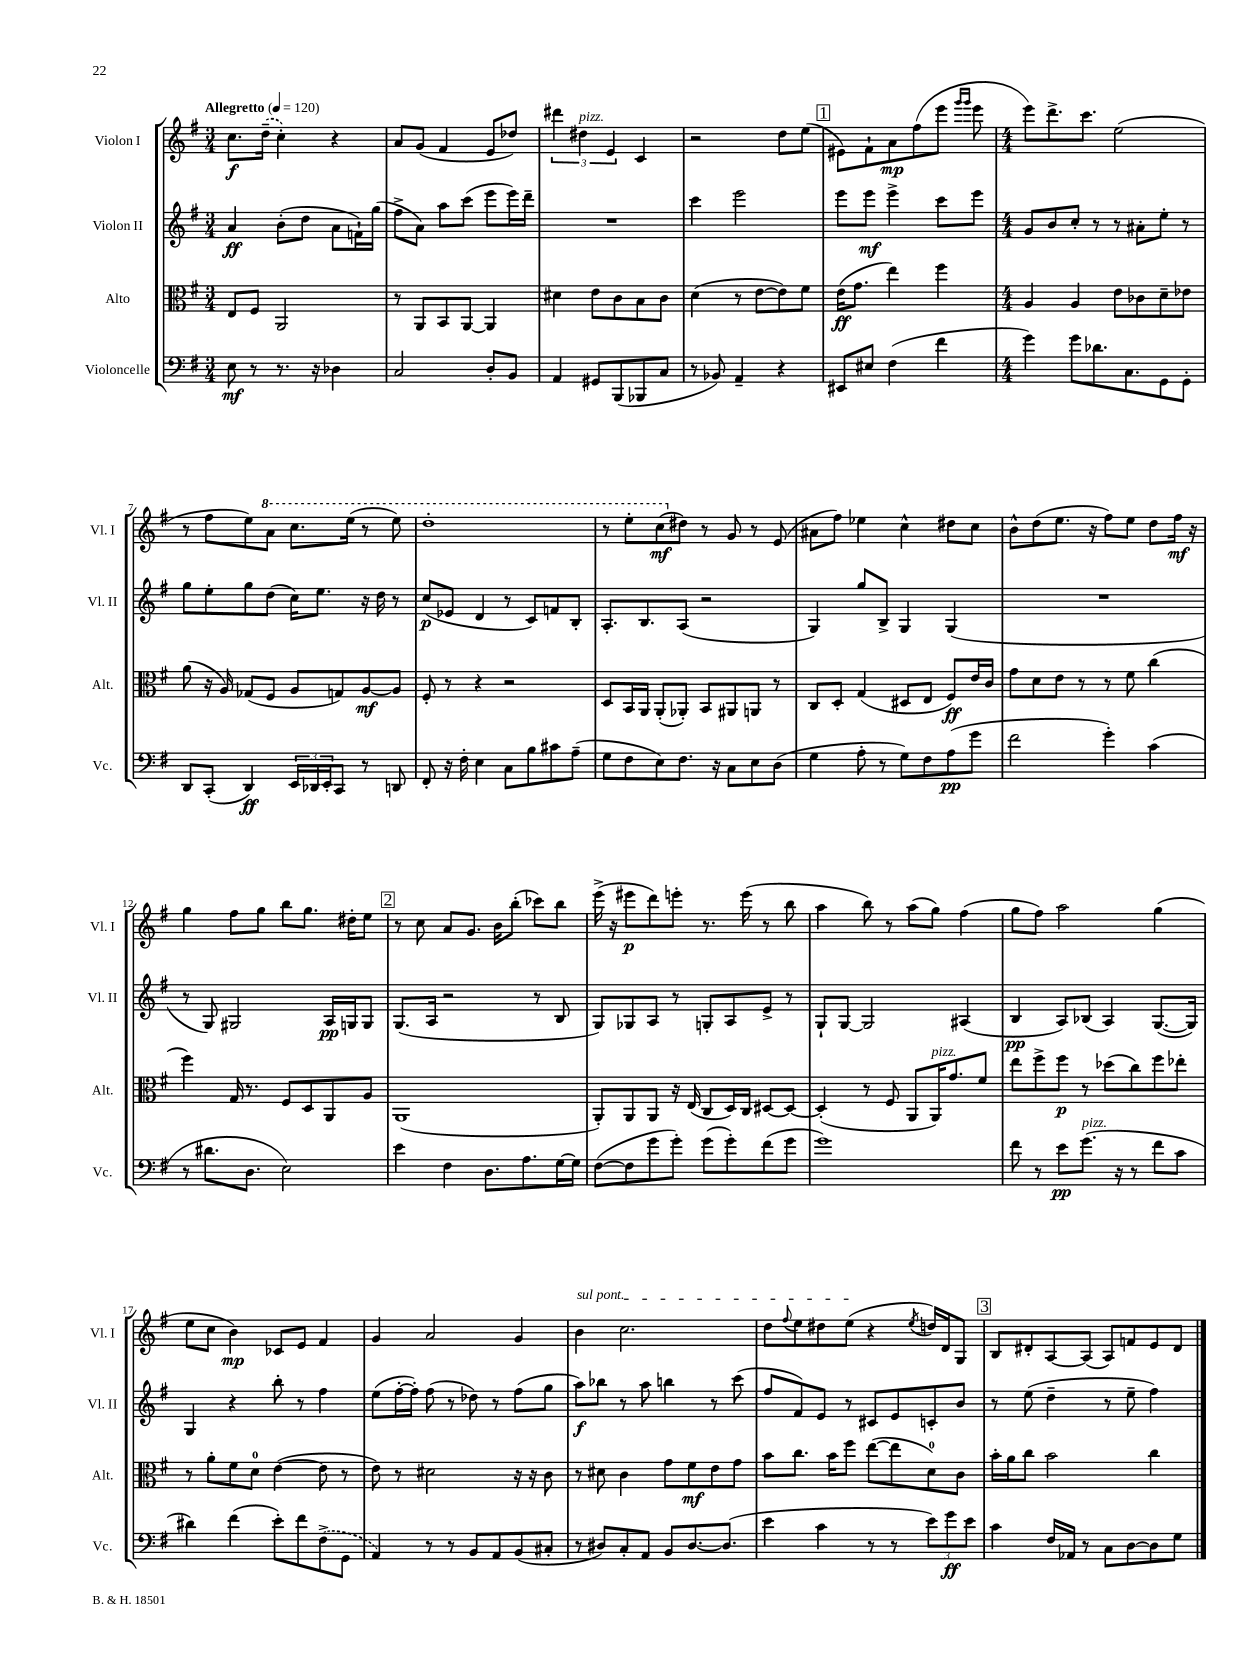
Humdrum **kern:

**kern	**kern	**kern	**kern
*staff4	*staff3	*staff2	*staff1
*clefF4	*clefC3	*clefG2	*clefG2
*k[f#]	*k[f#]	*k[f#]	*k[f#]
*M3/4	*M3/4	*M3/4	*M3/4
*MM120	*MM120	*MM120	*MM120
8E	8E	4a	8.cc
8r	8F#	.	.
.	.	.	(16dd~
8.r	2AA	(8b'	4cc')
.	.	8dd	.
16r	.	.	.
4D-	.	8a	4r
.	.	16f`)	.
.	.	(16gg	.
=	=	=	=
2C	8r	8ff#^	8a
.	8AA	8a)	(8g
.	8BB	8aa	4f#
.	[8AA	(8ccc	.
8D'	4AA]	8eee	8e
8BB	.	16eee)	8dd-)
.	.	16ddd~	.
=	=	=	=
4AA	4d#	2.r	6ddd#
.	.	.	6dd#
8GG#	8e	.	.
.	.	.	6e
(8BBB	8c	.	.
8BBB-	8B	.	4c
8C	8c	.	.
=	=	=	=
8r	(4d	4ccc	2r
8BB-)	.	.	.
4AA~	8r	2eee	.
.	[8e	.	.
4r	8e])	.	8dd
.	8f#	.	(8ee
=	=	=	=
8EE#	(16e	8eee	8e#)
.	8.g	.	.
8E#	.	8eee	8f#`
(4F#	4ee)	4eee^	8a
.	.	.	(8ff#
4f#	4ff#	8ccc	8eee
.	.	.	16qqggg
.	.	.	16qqggg
.	.	8eee	8eee
=	=	=	=
*M4/4	*M4/4	*M4/4	*M4/4
4g)	4A	8g	8eee)
.	.	8b	8.ddd^
8g	4A	8cc'	.
.	.	.	8.ccc
8.d-	.	8r	.
.	8e	8r	(2ee
8.C	.	.	.
.	8c-	8a#'	.
8GG	8d~	8ee'	.
8GG'	8e-	8r	.
=	=	=	=
8DD	(8a	8gg	8r
(8CC'	16r	8ee'	8ff#
.	16A)	.	.
4DD)	(8G-	8gg	8ee)
.	8F#	(8dd	8aa
24EE	8A	16cc)	8.ccc
24DD-	.	.	.
.	.	8.ee	.
24EE'	.	.	.
8CC	8G)	.	.
.	.	.	(16eee
8r	[8A	16r	8r
.	.	16dd	.
8DD	8A]	8r	8eee)
=	=	=	=
8FF#'	8F#'	(8cc	1ddd'
16r	8r	8e-	.
16F#'	.	.	.
4E	4r	4d	.
8C	2r	8r	.
8B	.	8c)	.
8c#	.	8f	.
(8A~	.	8B'	.
=	=	=	=
8G	8D	8.A'	8r
8F#	16BB	.	8eee'
.	16AA	8.B	.
8E)	(8AA'	.	(8ccc
8.F#	8AA-')	(8A	8dd#)
.	8BB	2r	8r
16r	.	.	.
8C	8AA#	.	8g
8E	8AA	.	8r
(8D	8r	.	(8e
=	=	=	=
4G	8C	4G)	8a#
.	8D'	.	8ff#)
8A'	(4G	8gg	4ee-
8r	.	8B^	.
8G)	8D#	4G	4cc^^
8F#	8E	.	.
(8A	8F#)	(4G	8dd#
8g	16e	.	8cc
.	16c	.	.
=	=	=	=
2f#	8g	1r	8b^^
.	8d	.	(8dd
.	8e	.	8.ee
.	8r	.	.
.	.	.	16r
4g')	8r	.	8ff#)
.	8f#	.	8ee
(4c	(4cc	.	8dd
.	.	.	16ff#
.	.	.	16r
=	=	=	=
8r	4ff#)	8r	4gg
8.d#	.	8G)	.
.	16G	2G#	8ff#
8.D	8.r	.	.
.	.	.	8gg
2E)	8F#	.	8bb
.	8D	.	8.gg
.	8AA	16A	.
.	.	16G	16dd#'
.	8A	8G	8ee
=	=	=	=
4e	(1AA	(8.G	8r
.	.	.	8cc
.	.	16A	.
4F#	.	2r	8a
.	.	.	8.g
8.D	.	.	.
.	.	.	16b
.	.	.	(8bb'
8.A	.	.	.
.	.	8r	8ccc-)
[16G	.	8B	8bb
16G]	.	.	.
=	=	=	=
([8F#	8AA')	8G)	(16eee^
.	.	.	16r
8F#]	8AA	8G-	8eee#
8g	8AA	8A	8ddd)
8g')	16r	8r	8eee'
.	(16E	.	.
(8g	8C	8G'	8.r
8g')	16D)	8A	.
.	16C	.	(16eee
(8f#	[8D#	8e^	8r
8g	8D#_	8r	8bb
=	=	=	=
1g)	(4D#']	8G`	4aa
.	.	[8G	.
.	8r	2G]	8bb)
.	8F#	.	8r
.	8AA	.	(8aa
.	16AA)	.	8gg)
.	8.g	.	.
.	.	(4A#	(4ff#
.	8f#	.	.
=	=	=	=
8f#	8ee	4B	8gg
8r	8ff#^	.	8ff#)
8e	8ff#	8A)	2aa
(8.g	8r	(8B-	.
.	(8dd-	4A)	.
16r	.	.	.
8r	8cc)	.	.
8f#	8ff#	([8.G	(4gg
8c	8ee-'	.	.
.	.	16G])	.
=	=	=	=
4d#)	8r	4G	8ee
.	8a'	.	8cc
(4f#	8f#	4r	4b)
.	8d	.	.
8e')	([4e	8bb'	8c-
8f#	.	8r	8e
(8F#^	8e]	4ff#	4f#
8GG	8r	.	.
=	=	=	=
4AA)	8e)	(8ee	4g
.	8r	[16ff#'	.
.	.	16ff#'])	.
8r	2d#	(8ff#	2a
8r	.	8r	.
8BB	.	8dd-)	.
8AA	.	8r	.
(8BB	16r	(8ff#	4g
.	16r	.	.
8C#'	8c	8gg	.
=	=	=	=
8r	8r	8aa)	4b
8D#)	8d#	8bb-	.
8C'	4c	8r	2.cc
8AA	.	8aa	.
8BB	8g	4bb	.
[8.D#	8f#	.	.
.	8e	8r	.
(8.D#]	.	.	.
.	8g	(8ccc	.
=	=	=	=
4e	8b	8ff#	8dd
.	.	.	8qqff#
.	8.cc	8f#)	8ee
4c	.	8e	8dd#
.	16b	.	.
.	8ff#	8r	(8ee
8r	([8ee	8c#	4r
8r	8ee]	8e	.
.	.	.	8qee
12e)	8d)	8c'	16dd)
.	.	.	16d
12g	.	.	.
.	8c	8b	8G
12e	.	.	.
=	=	=	=
4c	16b'	8r	8B
.	16a	.	.
.	8cc	(8ee	8d#'
16F#	2b	4dd~	[8A
16AA-	.	.	.
8r	.	.	(8A]
8C	.	8r	8A)
[8D	.	8ee~	8f
8D]	4cc	4ff#)	8e
8G	.	.	8d#
==	==	==	==
*-	*-	*-	*-
